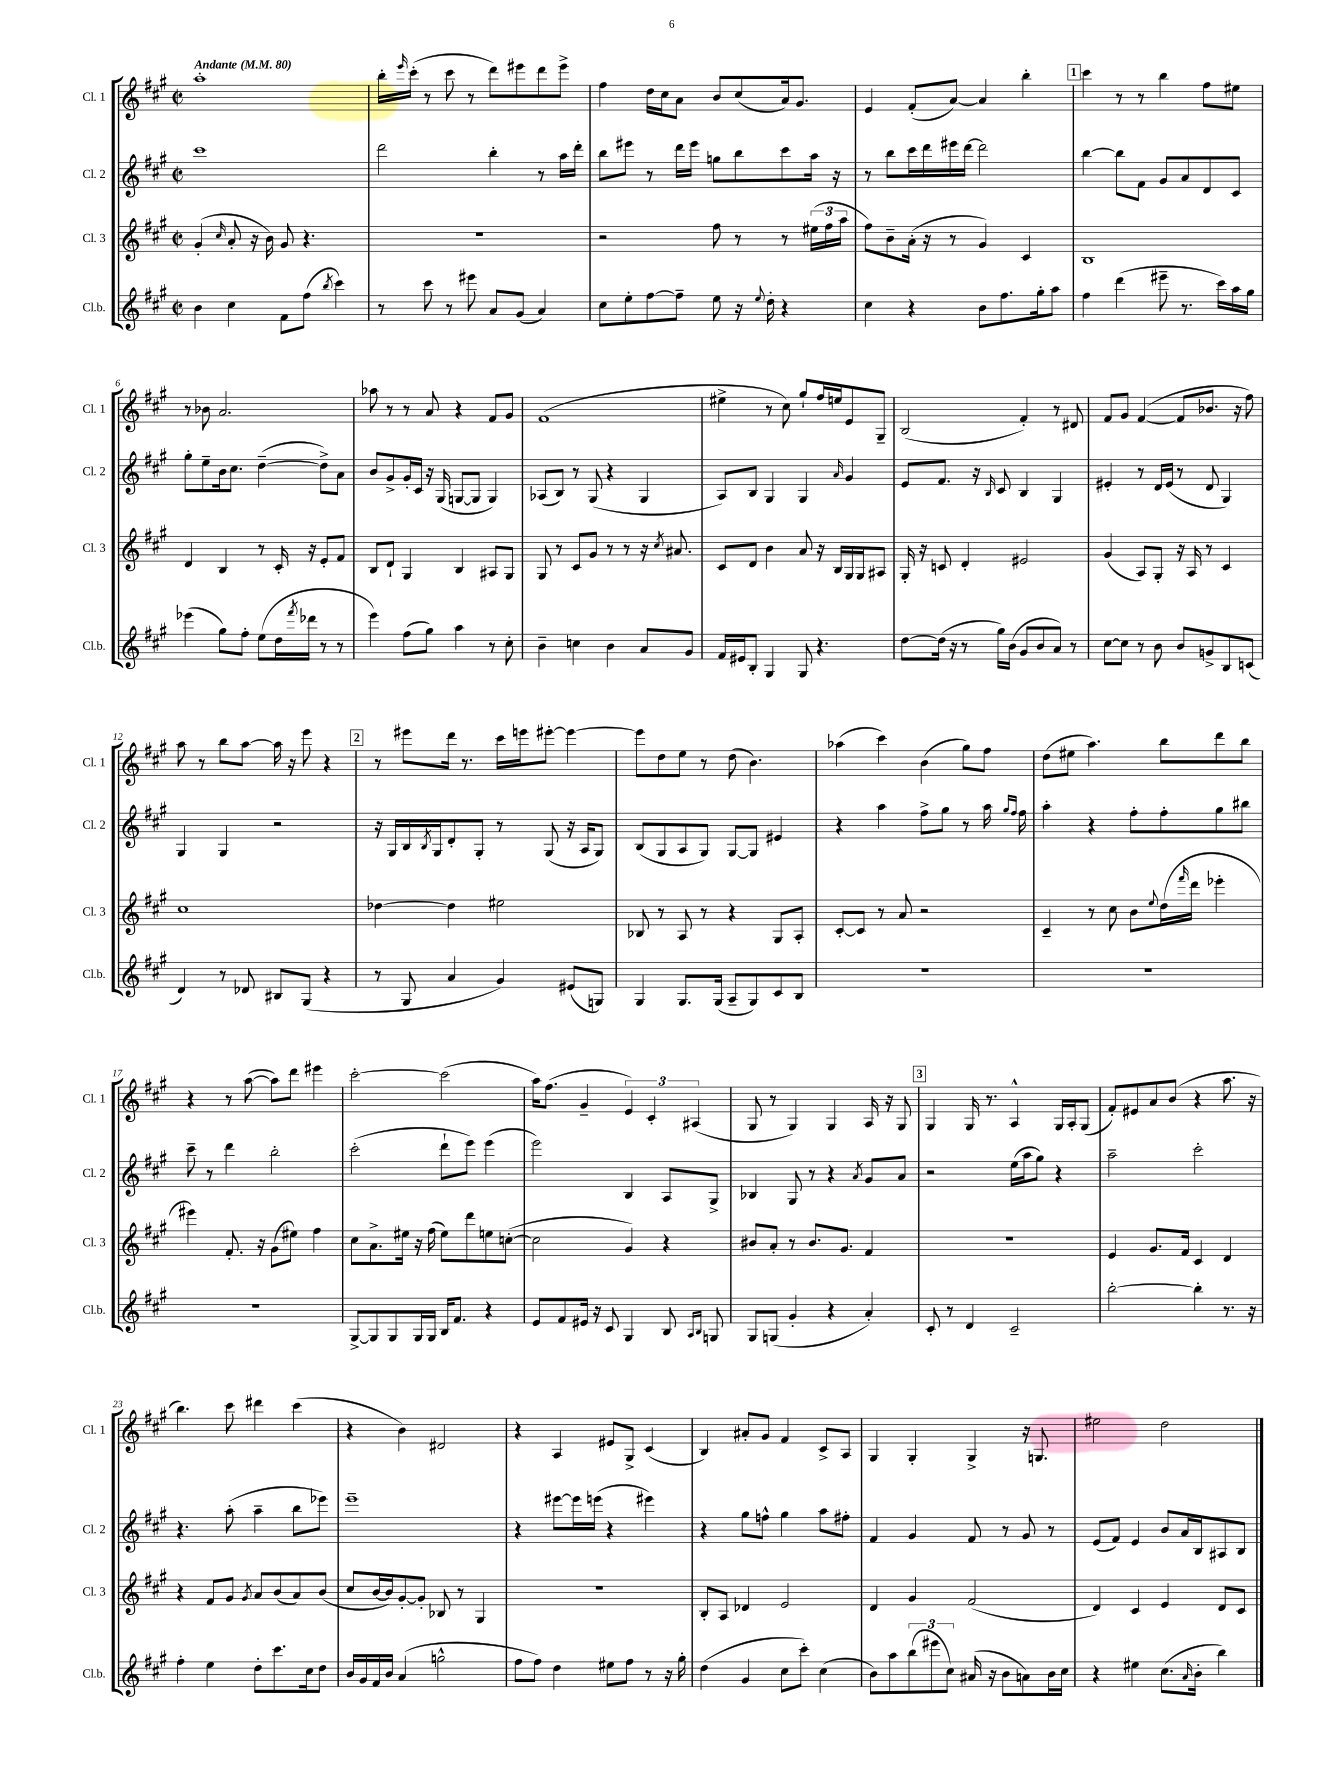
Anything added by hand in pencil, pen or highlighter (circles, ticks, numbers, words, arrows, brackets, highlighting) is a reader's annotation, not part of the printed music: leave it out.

**kern	**kern	**kern	**kern
*staff4	*staff3	*staff2	*staff1
*clefG2	*clefG2	*clefG2	*clefG2
*k[f#c#g#]	*k[f#c#g#]	*k[f#c#g#]	*k[f#c#g#]
*M2/2	*M2/2	*M2/2	*M2/2
*met(c|)	*met(c|)	*met(c|)	*met(c|)
*MM80	*MM80	*MM80	*MM80
4b	(4g#'	1ccc#	1aa'
.	16qqcc#	.	.
4cc#	8a'	.	.
.	16r	.	.
.	16b)	.	.
8f#	8g#	.	.
(8ff#	4.r	.	.
8qbb	.	.	.
4ccc#)	.	.	.
=	=	=	=
8r	1r	2ddd	16bb'
.	.	.	16qqeee
.	.	.	(16ccc#'
8ccc#	.	.	8r
8r	.	.	8ccc#
8eee#	.	.	8r
8a	.	4bb'	8ddd)
(8g#	.	.	8eee#
4a)	.	8r	8ddd
.	.	16aa	8eee#^
.	.	16ddd'	.
=	=	=	=
8cc#	2r	8bb	4ff#
8ee'	.	8eee#	.
[8ff#	.	8r	16dd
.	.	.	16cc#
8ff#~]	.	16ddd	8a
.	.	16eee#	.
8ee	8ff#	8gg	8b
16r	8r	8bb	(8cc#
8qqee	.	.	.
16dd'	.	.	.
4r	8r	8ccc#	16a)
.	.	.	8.g#
.	(24ee#	16aa	.
.	24ff#	.	.
.	.	16r	.
.	24aa	.	.
=	=	=	=
4cc#	8ff#)	8r	4e
.	8b~	8bb	.
4r	(16a'	16ccc#	(8f#'
.	16r	16ddd	.
.	8r	16eee#	[8a)
.	.	[16ddd	.
8b	4g#)	2ddd]	4a]
8.ff#	.	.	.
.	4c#	.	4bb'
16gg#'	.	.	.
8aa	.	.	.
=	=	=	=
4ff#	1B	[4bb	4ccc#
(4ddd	.	8bb]	8r
.	.	8f#	8r
8eee#~	.	8g#	4bb
8.r	.	8a	.
.	.	8d	8ff#
16ccc#)	.	.	.
16aa	.	8c#	8ee#
16gg#	.	.	.
=	=	=	=
(4eee-	4d	8gg#'	8r
.	.	8ee~	8b-
8gg#)	4B	16b	2.a
.	.	8.cc#	.
8ff#'	.	.	.
(8ee	8r	([4dd~	.
16dd	16c#'	.	.
8qfff#	.	.	.
16ddd-	16r	.	.
8r	8e'	8dd^])	.
8r	8f#	8a	.
=	=	=	=
4eee)	8B	8b	8aa-
.	8d`	8g#^	8r
(8ff#	4G#	16g#'	8r
.	.	16c#	.
8gg#)	.	16r	8a
.	.	(16G#	.
4aa	4B	[8G	4r
.	.	8G]	.
8r	8A#	4G)	8f#
8cc#'	8G#	.	8g#
=	=	=	=
4b~	8G#	(8A-	(1f#
.	8r	8B)	.
4cc	8c#	8r	.
.	8g#	(8G#	.
4b	8r	4r	.
.	8r	.	.
8a	16r	4G#	.
.	8qcc#	.	.
.	8.a#	.	.
8g#	.	.	.
=	=	=	=
16f#	8c#	8A)	4ee#^
16e#	.	.	.
8B'	8d	8B	.
4G#	4b	4G#	8r
.	.	.	8cc#)
8G#	8a	4G#	8gg#`
4.r	16r	.	16ff#
.	16B	.	16ee
.	.	16qqa	.
.	16G#	4g#	8e
.	16G#	.	.
.	8A#	.	8G#~
=	=	=	=
[8dd	16G#'	8e	(2B
.	16r	.	.
(16dd]	8c	8.f#	.
16r	.	.	.
8r	4d'	.	.
.	.	16r	.
.	.	16qqB	.
16gg#)	.	8c#	.
(16b	.	.	.
8g#	2e#	4B	4f#')
8b	.	.	.
8a)	.	4G#	8r
8r	.	.	8d#
=	=	=	=
[8cc#	(4g#	4e#'	8f#
8cc#]	.	.	8g#
8r	8A)	8r	([4f#
8b	8G#'	16d	.
.	.	(16e#	.
8b	16r	8r	8f#]
.	16A	.	.
8g^	8r	8d	8.b-
8B	4c#	4G#)	.
.	.	.	16r
(8c	.	.	8ff#)
=	=	=	=
4d)	1cc#	4G#	8aa
.	.	.	8r
8r	.	4G#	8bb
8d-	.	.	[8aa
8B#	.	2r	16aa]
.	.	.	16r
(8G#	.	.	8eee
4r	.	.	4r
=	=	=	=
8r	[4dd-	16r	8r
.	.	16G#	.
8G#	.	16B	8eee#
.	.	8qB	.
.	.	16G#	.
4a	4dd-]	8d'	16ddd
.	.	.	8.r
.	.	8G#'	.
4g#)	2ee#	8r	16ccc#
.	.	.	16eee
.	.	(8G#	[8eee#'
(8e#	.	16r	4eee#_
.	.	16A	.
8G)	.	8G#)	.
=	=	=	=
4G#	8B-	(8B	8eee#]
.	8r	8G#	8dd
8.G#	8A	8A	8ee
.	8r	8G#)	8r
(16G#	.	.	.
8A~	4r	[8G#	(8dd
8G#)	.	8G#]	4.b)
8c#	8G#	4e#	.
8B	8A'	.	.
=	=	=	=
1r	[8c#'	4r	(4aa-
.	8c#]	.	.
.	8r	4aa	4ccc#)
.	8a	.	.
.	2r	8ff#^	(4b
.	.	8gg#	.
.	.	8r	8gg#)
.	.	16aa	8ff#
.	.	16qqgg#	.
.	.	16qqff#	.
.	.	16ff#	.
=	=	=	=
1r	4c#~	4aa'	(8dd
.	.	.	8ee#
.	8r	4r	4.aa)
.	8cc#	.	.
.	8b	8ff#'	.
.	8qqee	.	.
.	(16dd	8ff#'	8bb
.	16qqfff#	.	.
.	16ddd	.	.
.	4eee-'	8gg#	8ddd
.	.	8bb#	8bb
=	=	=	=
1r	4eee#)	8ccc#~	4r
.	.	8r	.
.	8.f#'	4ddd	8r
.	.	.	([8aa
.	16r	.	.
.	(8g#	2bb'	8aa])
.	8ee#)	.	8ddd
.	4ff#	.	4eee#
=	=	=	=
[8G#^	8cc#	(2ccc#'	[2ccc#'
8G#]	8.a^	.	.
8G#	.	.	.
.	16ee#	.	.
16G#	16r	.	.
16G#	(16ff#	.	.
16B	8ee#)	8ddd`	(2ccc#]
8.f#	.	.	.
.	8ddd	8eee)	.
4r	8ee	(4eee	.
.	([8cc'	.	.
=	=	=	=
8e	2cc]	2eee)	16aa)
.	.	.	(8.ff#
8f#	.	.	.
16e#	.	.	4g#~
16r	.	.	.
8c#	.	.	.
4G#	4g#)	4B	6e)
.	.	.	6c#'
8B	4r	8A	.
.	.	.	(6A#
16qqA	.	.	.
16qqB	.	.	.
8G	.	8G#^	.
=	=	=	=
8G#	8b#	4B-	8G#
(8G	8a'	.	8r
4g#'	8r	8G#	4G#)
.	8.b#	8r	.
4r	.	4r	4G#
.	8.g#	.	.
.	.	8qa	.
4a')	4f#	8g#	16A
.	.	.	16r
.	.	8a	8G#
=	=	=	=
8c#'	1r	2r	4G#
8r	.	.	.
4d	.	.	16G#
.	.	.	8.r
2c#~	.	(16ee	4A^^
.	.	16aa	.
.	.	8gg#)	.
.	.	4r	16G#
.	.	.	16A'
.	.	.	(8G#
=	=	=	=
[2bb'	4e	2aa~	8f#')
.	.	.	8e#
.	8.g#	.	8a
.	.	.	(8b
.	16f#	.	.
4bb']	4c#	2ccc#'	4r
8.r	4d	.	8.aa
16r	.	.	16r
=	=	=	=
4ff#'	4r	4.r	4.bb)
4ee	8f#	.	.
.	8g#	(8aa'	8ccc#
.	8qg#	.	.
8dd'	8a	4aa~	4ddd#
8.ccc#	(8b	.	.
.	8a)	8bb	(4ccc#
16cc#	.	.	.
8dd	(8b	8eee-)	.
=	=	=	=
16b	8cc#	1eee~	4r
16g#	.	.	.
16f#	[16b	.	.
16b	16b])	.	.
(4a	[8g#'	.	4b)
.	8g#']	.	.
2gg^^	8B-	.	2d#
.	8r	.	.
.	4G#	.	.
=	=	=	=
8ff#	1r	4r	4r
8ff#)	.	.	.
4dd	.	[8eee#	4A
.	.	16eee#]	.
.	.	(16eee	.
8ee#	.	4r	8e#
8ff#	.	.	8G#^
8r	.	4eee#)	(4c#
16r	.	.	.
16gg#'	.	.	.
=	=	=	=
(4dd	8B'	4r	4B)
.	8A	.	.
4g#	4d-	8gg#	8a#'
.	.	8ff^^	8g#
8cc#	2e	4gg#	4f#
8ccc#')	.	.	.
(4cc#	.	8aa	8c#^
.	.	8ff#'	8A
=	=	=	=
8b)	4d	4f#	4G#
8aa	.	.	.
(12bb	4g#	4g#	4G#'
12eee#	.	.	.
12cc#)	.	.	.
(16a#	(2f#	8f#	4G#^
16r	.	.	.
8b	.	8r	.
8a)	.	8g#	16r
.	.	.	8.G
16b	.	8r	.
16cc#	.	.	.
=	=	=	=
4r	4d)	(8e	2ee#
.	.	8f#)	.
4ee#	4c#	4e	.
(8.cc#	4e	8b	2dd
.	.	16a	.
16qqa	.	.	.
16b'	.	16B	.
4bb)	8d	8A#	.
.	8c#	8B	.
==	==	==	==
*-	*-	*-	*-
